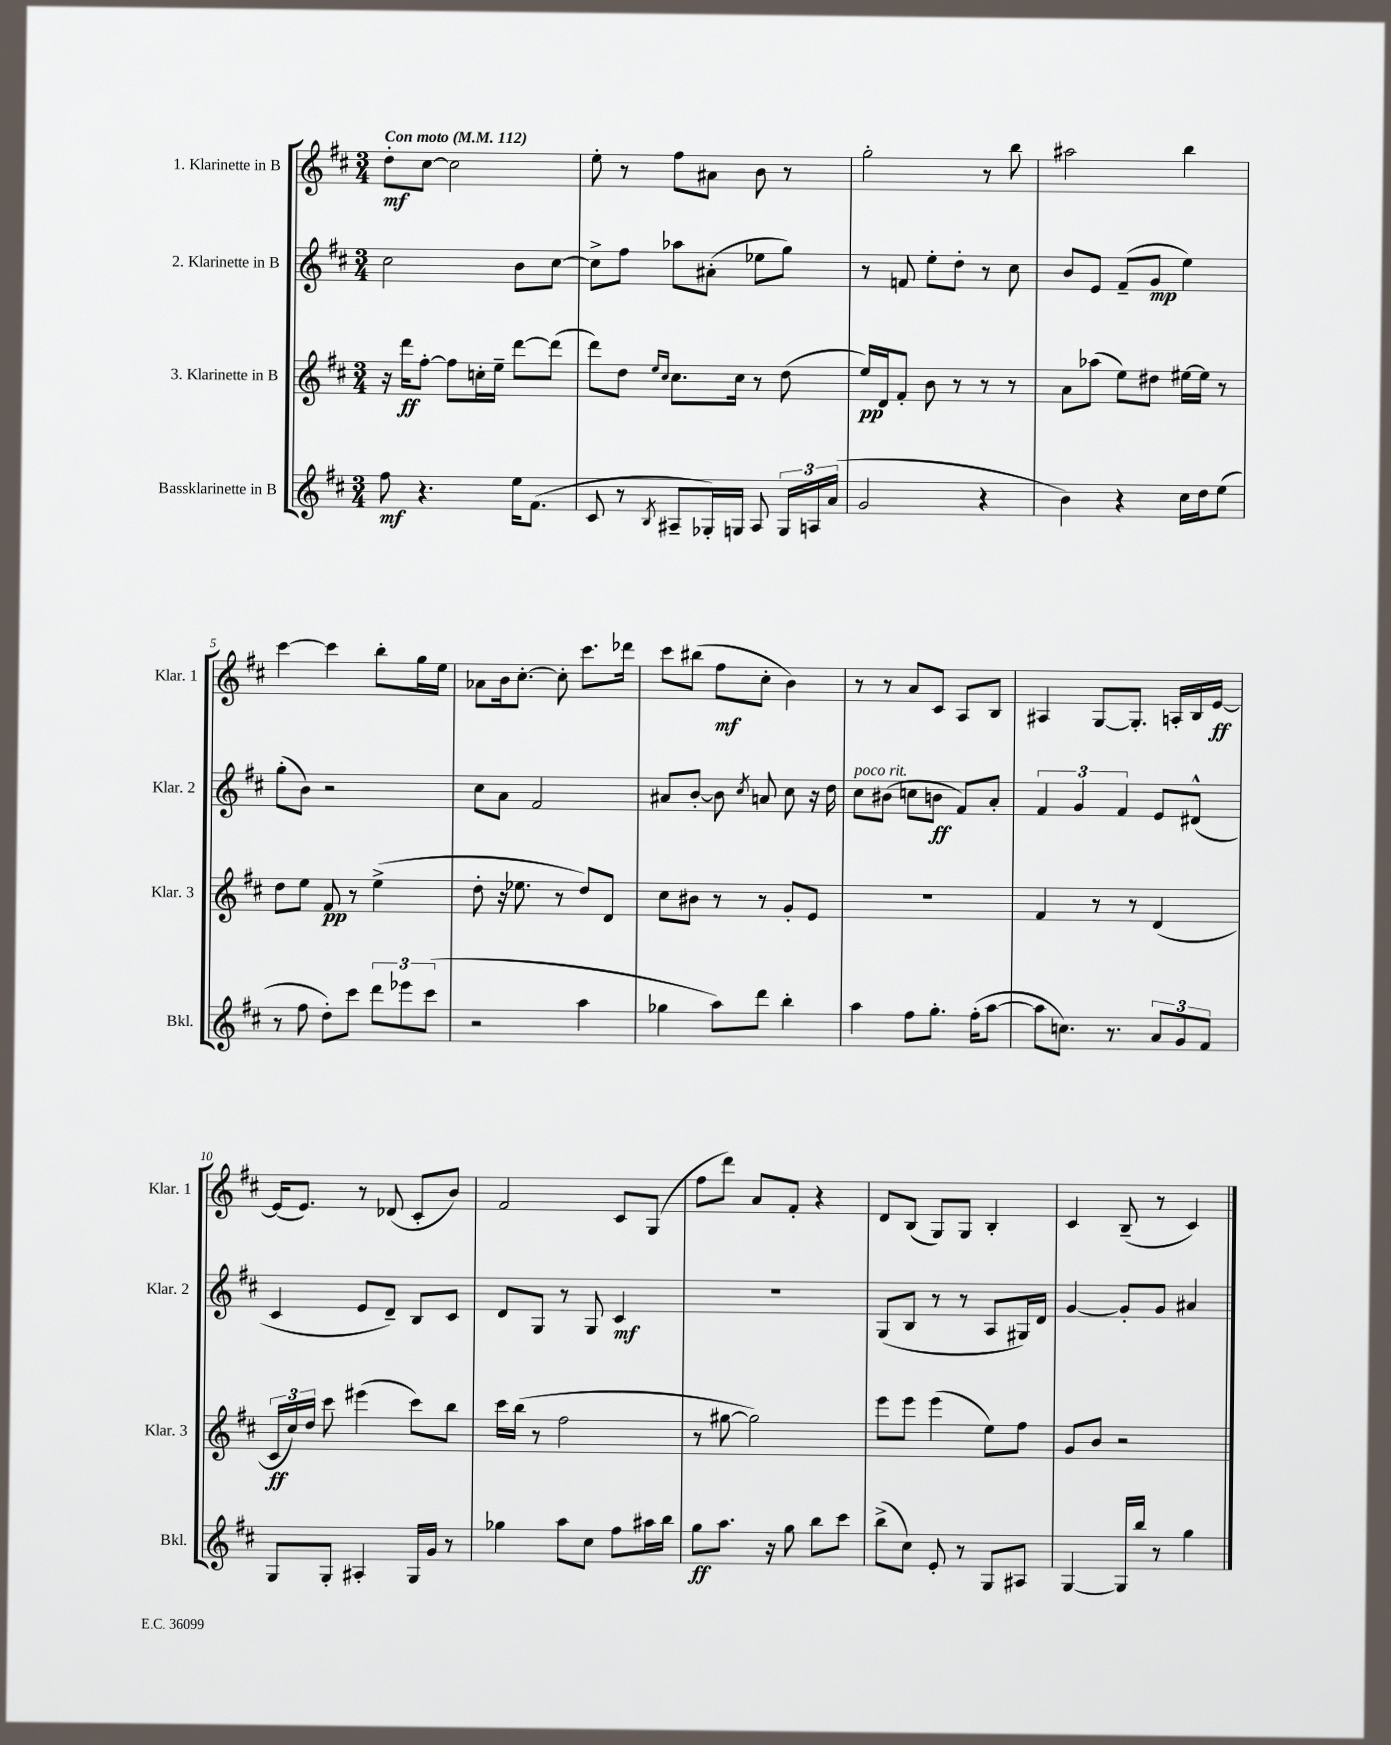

**kern	**dynam	**kern	**dynam	**kern	**dynam	**kern	**dynam
*part4	*part4	*part3	*part3	*part2	*part2	*part1	*part1
*staff4	*staff4	*staff3	*staff3	*staff2	*staff2	*staff1	*staff1
*I"Bassklarinette in B	*	*I"3. Klarinette in B	*	*I"2. Klarinette in B	*	*I"1. Klarinette in B	*
*I'Bkl.	*	*I'Klar. 3	*	*I'Klar. 2	*	*I'Klar. 1	*
*clefG2	*	*clefG2	*	*clefG2	*	*clefG2	*
*k[f#c#]	*	*k[f#c#]	*	*k[f#c#]	*	*k[f#c#]	*
*M3/4	*	*M3/4	*	*M3/4	*	*M3/4	*
*MM112	*	*MM112	*	*MM112	*	*MM112	*
=1	=1	=1	=1	=1	=1	=1	=1
!	!	!	!	!	!	!LO:TX:a:B:t=Con moto	!
8ff#\	mf	16r	.	2cc#\	.	8dd'\L	mf
.	.	16ddd\KL	ff	.	.	.	.
4.r	.	[8ff#'\J	.	.	.	[8cc#\J	.
.	.	8ff#\L]	.	.	.	2cc#\]	.
.	.	16ccn'\L	.	.	.	.	.
.	.	16ee~\JJ	.	.	.	.	.
16ee\KL	.	[8ddd\L	.	8b\L	.	.	.
(8.f#\J	.	.	.	.	.	.	.
.	.	(8ddd\J]	.	[8cc#\J	.	.	.
=2	=2	=2	=2	=2	=2	=2	=2
8c#/	.	8ddd\L)	.	8cc#^\L]	.	8ee'\	.
8r	.	8dd\J	.	8ff#\J	.	8r	.
.	.	16qqee/LL	.	.	.	.	.
8qB/	.	16qqcc#/JJ	.	.	.	.	.
8A#X~/L	.	8.cc#\L	.	8aa-X\L	.	8ff#\L	.
16G-X'/L)	.	.	.	(8a#X'\J	.	8a#X\J	.
16Gn/JJ	.	16cc#\Jk	.	.	.	.	.
8A#/	.	8r	.	8ee-X\L	.	8b\	.
24G/LL	.	(8dd\	.	8gg\J)	.	8r	.
24An/	.	.	.	.	.	.	.
(24a/JJ	.	.	.	.	.	.	.
=3	=3	=3	=3	=3	=3	=3	=3
2g/	.	16ee/LL)	pp	8r	.	2gg'\	.
.	.	16d/J	.	.	.	.	.
.	.	8f#'/J	.	8fn/	.	.	.
.	.	8b\	.	8ee'\L	.	.	.
.	.	8r	.	8dd'\J	.	.	.
4r	.	8r	.	8r	.	8r	.
.	.	8r	.	8cc#\	.	8bb\	.
=4	=4	=4	=4	=4	=4	=4	=4
4b\)	.	8a\L	.	8b/L	.	2aa#X\	.
.	.	(8aa-X\J	.	8e/J	.	.	.
4r	.	8ee\L)	.	(8f#~/L	.	.	.
.	.	8dd#X\J	.	8g/J	mp	.	.
16cc#\LL	.	[16ee#X\LL	.	4ee\)	.	4bb\	.
16dd\J	.	16ee#\JJ]	.	.	.	.	.
(8ee\J	.	8r	.	.	.	.	.
!!LO:LB:g=z
=5	=5	=5	=5	=5	=5	=5	=5
8r	.	8dd\L	.	(8gg'\L	.	[4ccc#\	.
8ff#\	.	8ee\J	.	8b\J)	.	.	.
8dd'\L)	.	8f#/	pp	2r	.	4ccc#\]	.
8ccc#\J	.	8r	.	.	.	.	.
12ddd\L	.	(4ee^\	.	.	.	8bb'\L	.
12eee-X\	.	.	.	.	.	.	.
.	.	.	.	.	.	16gg\L	.
(12ccc#\J	.	.	.	.	.	.	.
.	.	.	.	.	.	16ee\JJ	.
=6	=6	=6	=6	=6	=6	=6	=6
2r	.	8dd'\	.	8cc#\L	.	8a-X\L	.
.	.	16r	.	8a\J	.	16b\k	.
.	.	8.ee-X\	.	.	.	[8.cc#'\J	.
.	.	.	.	2f#/	.	.	.
.	.	8r	.	.	.	8cc#'\]	.
4aa\	.	8dd/L)	.	.	.	8.ccc#\L	.
.	.	8d/J	.	.	.	.	.
.	.	.	.	.	.	16ddd-X\Jk	.
=7	=7	=7	=7	=7	=7	=7	=7
4gg-X\	.	8cc#\L	.	8a#X/L	.	8ccc#\L	.
.	.	8b#X\J	.	[8b'/J	.	(8bb#X\J	.
8aa\L)	.	8r	.	8b\]	.	8ff#\L	mf
.	.	.	.	8qcc#/	.	.	.
8ddd\J	.	8r	.	8an/	.	8cc#'\J	.
4bb'\	.	8g'/L	.	8cc#\	.	4b\)	.
.	.	8e/J	.	16r	.	.	.
.	.	.	.	16dd\	.	.	.
=8	=8	=8	=8	=8	=8	=8	=8
!	!	!	!	!LO:TX:a:i:t=poco rit.	!	!	!
4aa\	.	2.r	.	8cc#\L	.	8r	.
.	.	.	.	(8b#X\J	.	8r	.
8ff#\L	.	.	.	8ccn\L	.	8a/L	.
8.gg'\J	.	.	.	8bn\J	ff	8c#/J	.
.	.	.	.	8f#/L)	.	8A/L	.
(16ff#'\KL	.	.	.	.	.	.	.
[8aa\J	.	.	.	8a'/J	.	8B/J	.
=9	=9	=9	=9	=9	=9	=9	=9
8aa\L]	.	4f#/	.	6f#/	.	4A#X/	.
8.ccn\J)	.	.	.	.	.	.	.
.	.	.	.	6g/	.	.	.
.	.	8r	.	.	.	[8G/L	.
8.r	.	.	.	.	.	.	.
.	.	.	.	6f#/	.	.	.
.	.	8r	.	.	.	8.G'/J]	.
12a/L	.	(4d/	.	8e/L	.	.	.
.	.	.	.	.	.	16An'/LL	.
12g/	.	.	.	.	.	.	.
.	.	.	.	(8d#X^^/J	.	16B/	.
12f#/J	.	.	.	.	.	.	.
.	.	.	.	.	.	[16e/JJ	ff
!!LO:LB:g=z
=10	=10	=10	=10	=10	=10	=10	=10
8G/L	.	24c#/LL	ff	4c#/	.	(16e/KL]	.
.	.	24cc#/)	.	.	.	.	.
.	.	.	.	.	.	8.e/J)	.
.	.	24dd/JJ	.	.	.	.	.
8G'/J	.	8ccc#\	.	.	.	.	.
4A#X'/	.	(4eee#X\	.	8e/L	.	8r	.
.	.	.	.	8d~/J)	.	(8d-X/	.
16G/LL	.	8ccc#\L)	.	8B/L	.	8c#'/L	.
16g/JJ	.	.	.	.	.	.	.
8r	.	8bb\J	.	8c#/J	.	8b/J)	.
=11	=11	=11	=11	=11	=11	=11	=11
4gg-X\	.	16ccc#\LL	.	8d/L	.	2f#/	.
.	.	(16bb\JJ	.	.	.	.	.
.	.	8r	.	8G/J	.	.	.
8aa\L	.	2ff#\	.	8r	.	.	.
8cc#\J	.	.	.	8G/	.	.	.
8ff#\L	.	.	.	4c#/	mf	8c#/L	.
16aa#X\L	.	.	.	.	.	(8G/J	.
16bb\JJ	.	.	.	.	.	.	.
=12	=12	=12	=12	=12	=12	=12	=12
8gg\L	ff	8r	.	2.r	.	8ff#\L	.
8.aa\J	.	[8gg#X\	.	.	.	8ddd\J)	.
.	.	2gg#\])	.	.	.	8a/L	.
16r	.	.	.	.	.	.	.
8gg\	.	.	.	.	.	8f#'/J	.
8bb\L	.	.	.	.	.	4r	.
8ccc#\J	.	.	.	.	.	.	.
=13	=13	=13	=13	=13	=13	=13	=13
(8bb^\L	.	8eee\L	.	(8G/L	.	8d/L	.
8cc#\J)	.	8eee\J	.	8B/J	.	(8B/J	.
8e'/	.	(4eee\	.	8r	.	8G/L)	.
8r	.	.	.	8r	.	8G/J	.
8G/L	.	8ee\L)	.	8A/L	.	4B'/	.
8A#X/J	.	8ff#\J	.	16G#X/L)	.	.	.
.	.	.	.	16d/JJ	.	.	.
=14	=14	=14	=14	=14	=14	=14	=14
[4G/	.	8g/L	.	[4g/	.	4c#/	.
.	.	8b/J	.	.	.	.	.
16G/LL]	.	2r	.	8g'/L]	.	(8B~/	.
16bb/JJ	.	.	.	.	.	.	.
8r	.	.	.	8g/J	.	8r	.
4gg\	.	.	.	4a#X/	.	4c#/)	.
==	==	==	==	==	==	==	==
*-	*-	*-	*-	*-	*-	*-	*-
